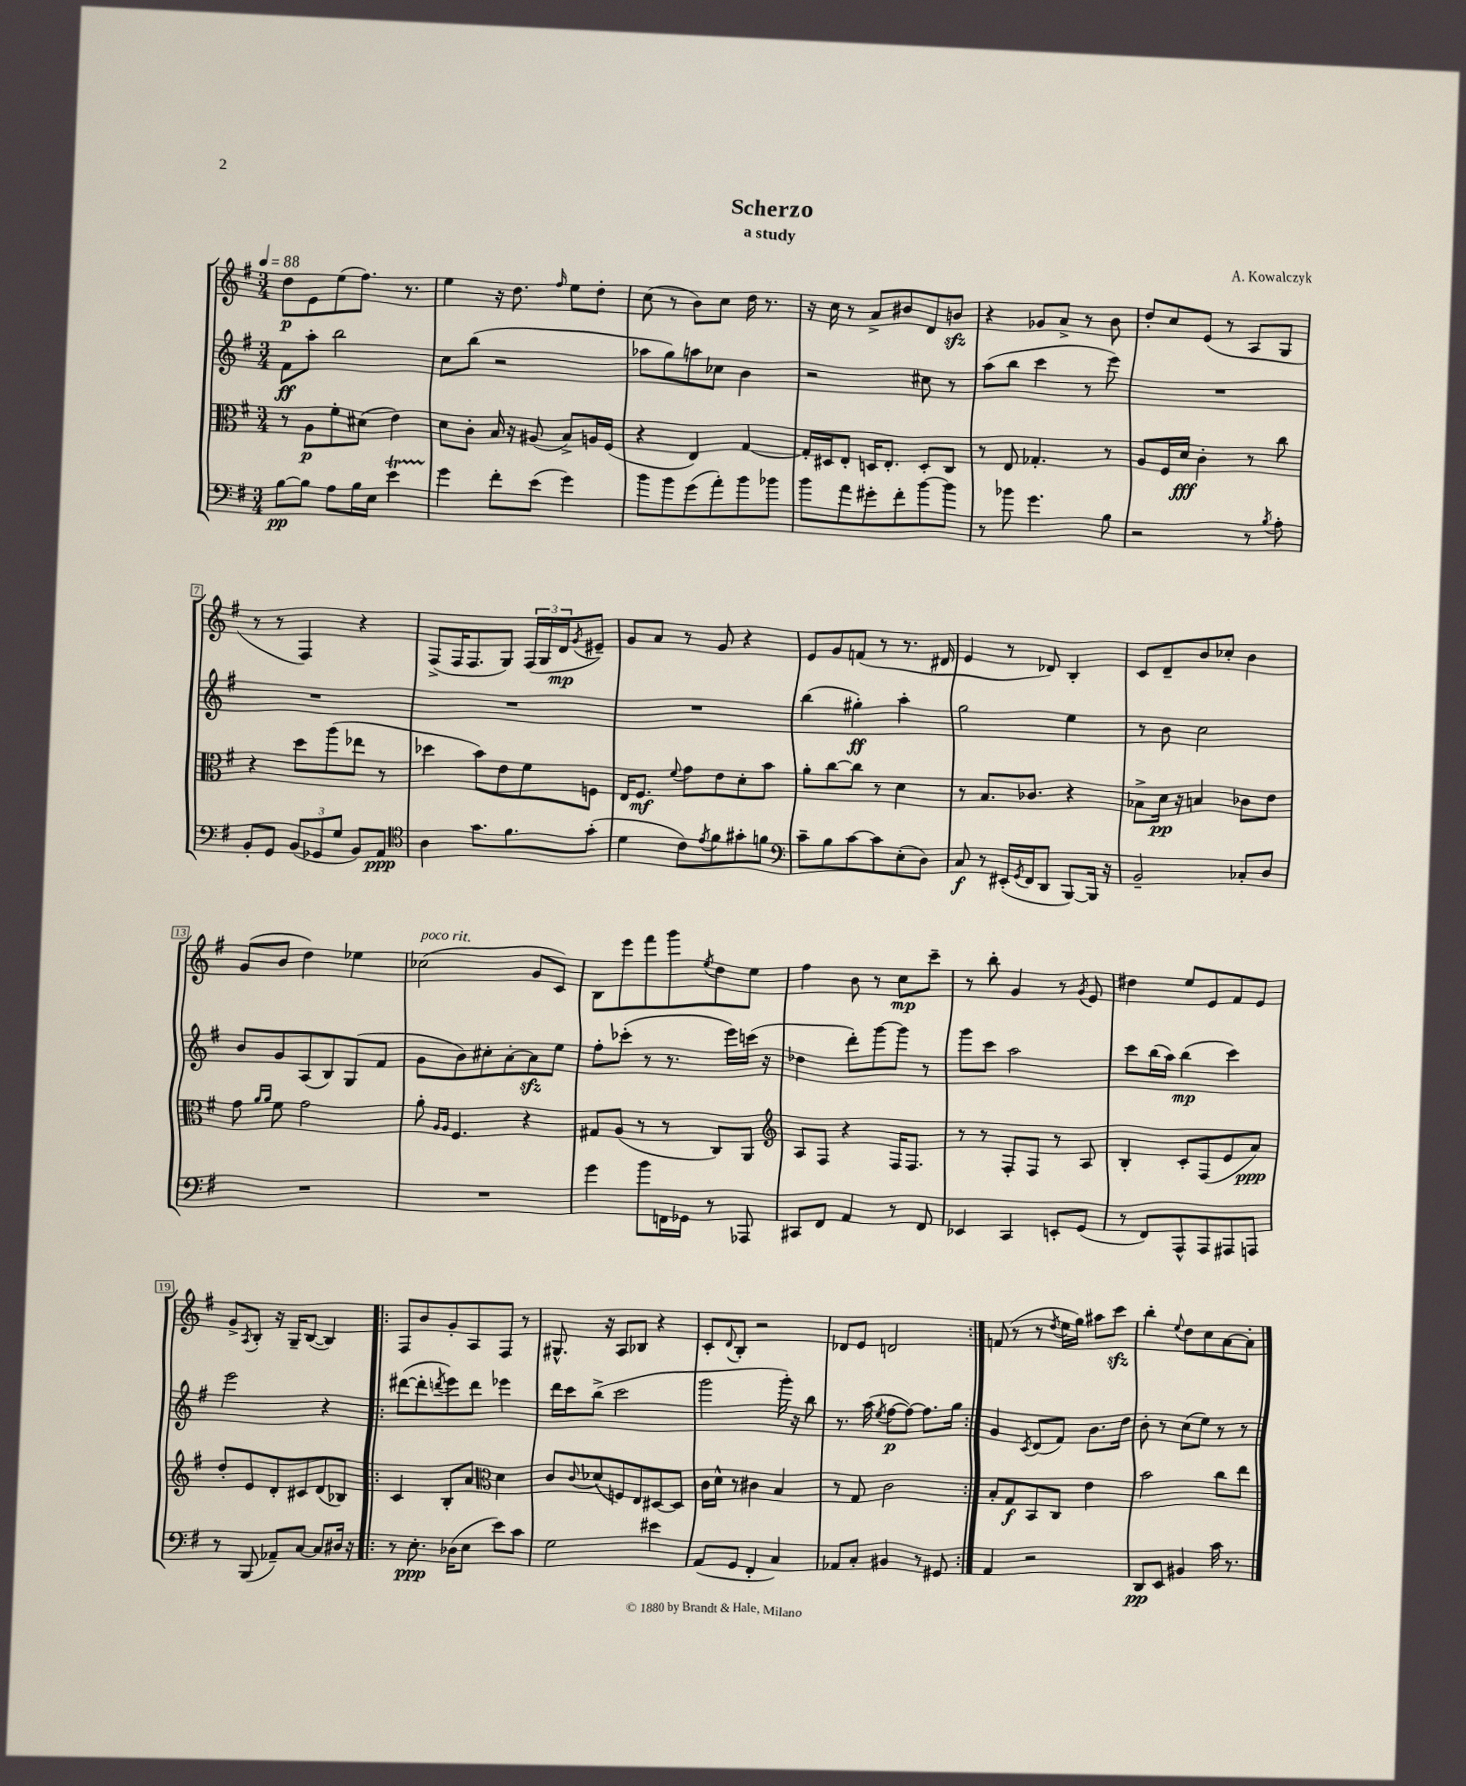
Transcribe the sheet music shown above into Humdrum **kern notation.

**kern	**kern	**kern	**kern
*staff4	*staff3	*staff2	*staff1
*clefF4	*clefC3	*clefG2	*clefG2
*k[f#]	*k[f#]	*k[f#]	*k[f#]
*M3/4	*M3/4	*M3/4	*M3/4
*MM88	*MM88	*MM88	*MM88
[8B\L	8r	8f#\L	8dd\L
8B\]J	8A\L	8aa'\J	8e\
8A\L	8f#'\	2bb\	(8ee\
16B\L	(8d#\J	.	8.ff#\J)
16E\JJ	.	.	.
4e\	4e\)	.	.
.	.	.	8.r
=	=	=	=
4g\	8d\L	8cc\L	4ee\
.	8c'\J	(8bb\J	.
8f#'\L	16B/	2r	16r
.	16r	.	8.dd\
(8e\J	(8A#/	.	.
.	.	.	16qqff#/
4g\)	8B^/L)	.	8ee\L
.	16A/L	.	8dd'\J
.	(16F#/JJ	.	.
=	=	=	=
8b\L	4r	8aa-\L	(8cc\
8b\	.	8gg\)	8r
(8g\	4E/)	8aa\	8b\L)
8a'\)	.	8cc-\J	8cc\J
8b\	[4G/	4b\	16dd\
.	.	.	8.r
8b-\J	.	.	.
=	=	=	=
8b\L	16G'/]LL	2r	16r
.	16D#/J	.	16cc\
8a\	8E'/J	.	8r
8g#'\	16D/LK	.	8a^/L
.	8.E'/J	.	.
8f#'\	.	.	8b#/
[8b\	8D'/L	8cc#\	8d/
8b\]J	8C/J	8r	8b/J
=	=	=	=
8r	8r	(8aa\L	4r
8b-\	8E/	8bb\J	.
4.g\	4.G-'/	4ccc\	8g-/L
.	.	.	8a^/J
.	.	8r	8r
8B\	8r	8eee\)	8b\
=	=	=	=
2r	8A/L	2.r	8dd'/L
.	16F#/L	.	8cc/
.	16d/JJ	.	.
.	4c'\	.	(8e/J
.	.	.	8r
8r	8r	.	8A/L
8qB/	.	.	.
8A'\	8cc\	.	8G/J
=	=	=	=
8BB'/L	4r	2.r	8r
8GG/J	.	.	8r
(12BB/L	8dd\L	.	4F#/)
12GG-/	.	.	.
.	(8aa\	.	.
12G/J	.	.	.
8BB/L)	8ee-\J	.	4r
8AA/J	8r	.	.
=	=	=	=
*clefC4	*	*	*
4A\	4dd-\	2.r	(8F#^/L
.	.	.	16F#/K
.	.	.	8.F#/
8.g\L	8b\L)	.	.
.	8e\	.	8G/J)
8.f#\	.	.	.
.	8f#\	.	(24F#/LL
.	.	.	24G/
.	.	.	24d/J
.	.	.	8qg/
(8g'\J	8F\J	.	8e#~/J)
=	=	=	=
4d\	16E/LK	2.r	8g/L
.	8.F#/J	.	.
.	.	.	8a/J
.	8qqf#/	.	.
8c\L)	8g\L	.	8r
8qe/	.	.	.
8f#\	8e\	.	8g/
8g#'\	8d'\	.	4r
8f\J	8b\J	.	.
=	=	=	=
*clefF4	*	*	*
8c~\L	8a'\L	(4bb\	8e/L
8B\	[8cc\	.	8g/
[8c\	8cc\]J	4gg#'\)	(8f/J
8c\]	8r	.	8r
(8E'\	4d\	4aa'\	8.r
8D\J)	.	.	.
.	.	.	16d#/
=	=	=	=
8C/	8r	2gg\	4e/
8r	8.B/L	.	.
(16EE#'/LL	.	.	8r
8qGG/	.	.	.
16FF#/J	8.c-/J	.	.
8DD/J	.	.	8d-/)
[8BBB/L)	4r	4ee\	4B'/
16BBB/]Jk	.	.	.
16r	.	.	.
=	=	=	=
2BB~/	8B-^\L	8r	8c/L
.	16d\Jk	8b\	8d~/
.	16r	.	.
.	4B/	2cc\	8b/
.	.	.	8cc-'/J
8C-'/L	8c-\L	.	4b\
8D/J	8e\J	.	.
=	=	=	=
2.r	8g\	8b/L	(8g/L
.	16qqa/LL	.	.
.	16qqa/JJ	.	.
.	8f#\	8g/	8b/J
.	2g\	(8A/	4dd\)
.	.	8B/)	.
.	.	(8G/	4ee-\
.	.	8f#/J	.
=	=	=	=
2.r	8a'\	8g\L	(2cc-\
.	16qqA/LL	.	.
.	16qqA/JJ	.	.
.	4.F#/	8b\)	.
.	.	8cc#'\	.
.	.	[8a'\	.
.	4r	8a\]	8g/L
.	.	8ee\J	8c/J)
=	=	=	=
4g\	8G#/L	8ff#'\L	8B\L
.	(8A/J	(8ccc-'\J	8eee\
8b\L	8r	8r	8fff#\
16FF\L	8r	8.r	8ggg\
16GG-\JJ	.	.	.
.	.	.	8qee/
8r	8C/L)	.	8dd\
.	.	16eee\LL)	.
8AAA-/	8AA/J	(16ccc\JJ	8ee\J
.	.	16r	.
=	=	=	=
*	*clefG2	*	*
8CC#/L	8A/L	4dd-\	4ff#\
8FF#/J	8F#/J	.	.
4AA/	4r	8ddd'\L)	8b\
.	.	[8ggg\	8r
8r	16F#/LK	8ggg\]J	8cc\L
.	8.F#/J	.	.
8FF#/	.	8r	8ccc~\J
=	=	=	=
4EE-/	8r	8ggg\L	8r
.	8r	8ccc\J	8bb'\
4CC/	8F#'/L	2aa\	4g/
.	8F#/J	.	.
8EE'/L	8r	.	8r
.	.	.	8qg/
(8GG/J	8A/	.	8e/
=	=	=	=
8r	4B'/	8ccc\L	4dd#\
8FF#/L)	.	(16bb\L	.
.	.	16aa\JJ)	.
8AAA^^/	8c'/L	(4bb\	8ee/L
8AAA/	(8F#/	.	8e/
8AAA#/	8e/	4ccc\)	8f#/
8AAA/J	8a/J)	.	8e/J
=	=	=	=
8r	8dd'/L	2eee\	8g^/L
.	.	.	8qA/
(8BBB/	8e/	.	8B'/J
8AA-~/L)	8d'/	.	16r
.	.	.	16G~/LK
[8C/J	8c#/	.	([8B/J
8C/]L	(8d/	4r	4B/])
16D#/Jk	8B-/J)	.	.
16r	.	.	.
=!|:	=!|:	=!|:	=!|:
8r	4c/	([8ddd#\L	8F#/L
8.E'\	.	8ddd#'\]	8b/
.	.	8qddd/	.
.	8B'/L	8eee\)	8g'/
(16D-\LK	.	.	.
8E\J	8a/J	8ddd\J	8A/
*	*clefC3	*	*
8e\L)	4d\	4eee-\	8F#/J
8c\J	.	.	8r
=	=	=	=
2G\	8c/L	16ddd\LL	8.G#^^/
.	.	16ccc\J	.
.	8qqc/	.	.
.	(8d-/	(8bb^\J	.
.	.	.	16r
.	8F/)	2ccc\	8A/L
.	8E/	.	8B-/J
4e#\	[8D#/	.	4r
.	8D#/]J	.	.
=	=	=	=
(8AA/L	16c\LL	2ggg\	8c'/L
.	16d^^\JJ	.	.
.	.	.	8qqd/
8GG/J	8r	.	8B'/J
4FF#'/	4c#\	.	2r
4C/)	4B/	16ggg'\)	.
.	.	16r	.
.	.	8bb\	.
=	=	=	=
8AA-/L	8r	8.r	8d-/L
8C'/J	8G/	.	8e/J
.	.	(16aa\	.
.	.	8qee/	.
4BB#/	2c\	[8ff#\L	2d/
.	.	8ff#\_J)	.
8r	.	8.ff#\]L	.
8GG#/	.	.	.
.	.	16gg\Jk	.
=:|!	=:|!	=:|!	=:|!
4AA/	8B'/L	4g/	(8f/
.	8G/	.	8r
.	.	8qc/	.
2r	8BB/	(8d/L	8r
.	.	.	8qdd/
.	8C/J	8f#/J)	16ee\LL
.	.	.	16gg\JJ)
.	4e\	8.b\L	8aa#\L
.	.	.	8ccc\J
.	.	16dd\Jk	.
=	=	=	=
8DD/L	2b\	8b'\	4bb'\
8EE/J	.	8r	.
.	.	.	8qqee/
4BB#/	.	(8cc\L	8dd\L
.	.	8ee\J)	8cc\
16c\	8cc\L	8r	[8a\
8.r	.	.	.
.	8ee\J	8r	8a'\]J
==	==	==	==
*-	*-	*-	*-
